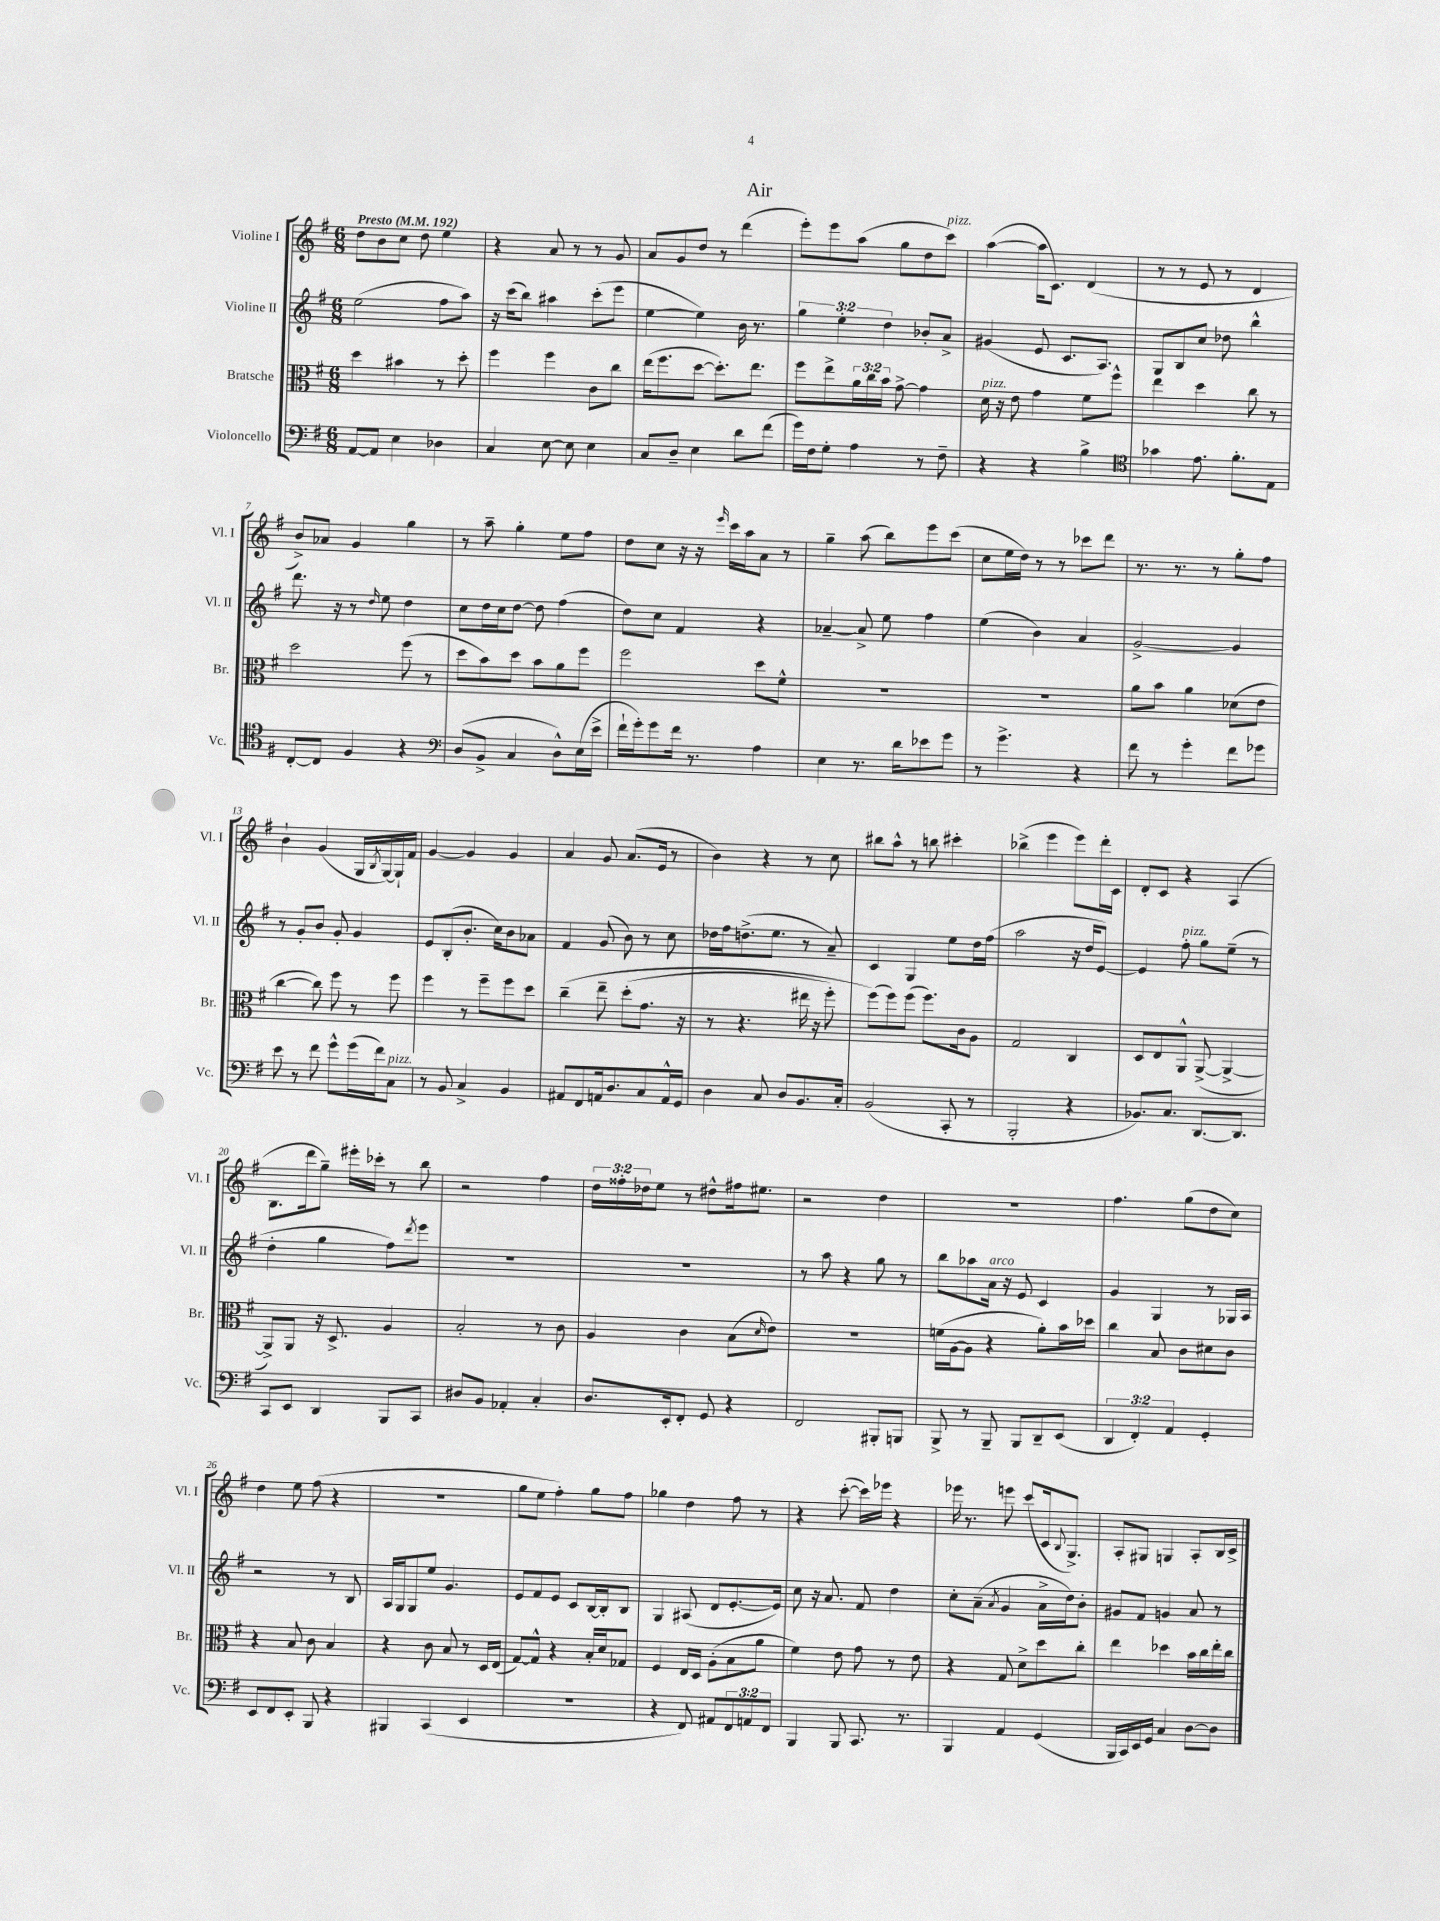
\header { title = "Air" }
<<
\new StaffGroup <<
\new Staff = "s0" \with { instrumentName = "Violine I" shortInstrumentName = "Vl. I" } {
    \clef treble \key g \major \numericTimeSignature \time 6/8 \override Staff.TupletNumber.text = #tuplet-number::calc-fraction-text \tempo "Presto" 4 = 192
    d''8 b'8 c''8 d''8 e''4 |
    r4 a'8 r8 r8 g'8 |
    a'8 g'8 d''8 r8 d'''4( |
    e'''8-.) e'''8 a''8( g''8 d''8 c'''8^\markup { \italic "pizz." }) |
    a''4~( a''16 c'8.) d'4( |
    r8 r8 e'8 r8 d'4 |
    b'8->) aes'8 g'4 g''4 |
    r8 a''8-- g''4-. e''8 fis''8 |
    d''8 c''8 r16 r16 \grace { e'''16 } c'''16 a''16 a'8 r8 |
    g''4-- a''8( b''8) e'''8 c'''8( |
    c''8 e''16 d''16) r8 r8 ces'''8 d'''8 |
    r8. r8. r8 g''8-. fis''8 |
    b'4-! g'4( g16 \acciaccatura { b8 } g16~) g16-! fis'16 |
    g'4~ g'4 g'4 |
    a'4 g'8 a'8.( e'16 r8 |
    b'4) r4 r8 c''8 |
    bis''8 a''8-^ r8 b''8 cis'''4-. |
    bes''4->( e'''4 e'''8) d'''16-. c'16 |
    d'8-. c'8 r4 a4( |
    b8. d'''16 g''8--) eis'''16-. ces'''16-. r8 b''8 |
    r2 fis''4 |
    \tuplet 3/2 { d''16 fisis''16-. des''16 } e''8 r8 dis''8-^ fis''16 eis''8. |
    r2 d''4 |
    R2. |
    fis''4. g''8( d''8 c''8) |
    d''4 e''8 fis''8( r4 |
    R2. |
    g''8 e''8 fis''4-.) g''8 fis''8 |
    ges''4 d''4 fis''8 r8 |
    r4 c'''8~-.( c'''16) ees'''16 r4 |
    ees'''16 r8. e'''8 c'''8( c'16 \appoggiatura { b8 } g8.->) |
    a8-. gis8 g4 a8-. b16 c'16-> \bar "|." |
}
\new Staff = "s1" \with { instrumentName = "Violine II" shortInstrumentName = "Vl. II" } {
    \clef treble \key g \major \numericTimeSignature \time 6/8 \override Staff.TupletNumber.text = #tuplet-number::calc-fraction-text
    e''2( fis''8 a''8) |
    r16 c'''16( b''8) ais''4 c'''8-.( e'''8 |
    e''4~ e''4) b'16 r8. |
    \tuplet 3/2 { g''4 e''4-. d''4 } bes'8-. a'8-> |
    gis'4( e'8 c'8. a8.) |
    g8 b8 c''8 des''8 b''4-^ |
    d'''8. r16 r8 \grace { d''16 } e''8 d''4 |
    c''8 d''16 c''16 d''8~ d''8 fis''4( |
    d''8) c''8 fis'4 r4 |
    aes'4~-- aes'8-> e''8 fis''4 |
    e''4( b'4) a'4 |
    g'2~-> g'4 |
    r8 g'8-. b'8 g'8-. g'4 |
    e'8 b8-.( b'8.-. c''16) b'8 aes'8 |
    fis'4 g'8( b'8) r8 c''8 |
    des''16 fis''16 d''8.->( e''8. r8 a'8--) |
    c'4 g4 e''8 d''16 fis''16( |
    a''2 r16 d''16 e'8~) |
    e'4 fis''8-.^\markup { \italic "pizz." } g''8 e''8--( r8 |
    d''4-. g''4 fis''8) \acciaccatura { d'''8 } e'''8 |
    R2. |
    R2. |
    r8 a''8 r4 g''8 r8 |
    b''8 aes''8 a'16^\markup { \italic "arco" } r16 e'8 c'4 |
    g'4 g4 r8 ges16 a16 |
    r2 r8 b8 |
    a16 g16 g8 e''8 g'4. |
    e'8 fis'8 e'8 c'8 b16~ b16-. b8 |
    g4 ais8( d'8 e'8.~-. e'16) |
    c''8 r16 a'8. fis'8 d''4 |
    c''8-. a'8--( \acciaccatura { a'8 } g'4 a'16-> d''16) b'8-. |
    gis'8 fis'8 g'4 a'8 r8 \bar "|." |
}
\new Staff = "s2" \with { instrumentName = "Bratsche" shortInstrumentName = "Br." } {
    \clef alto \key g \major \numericTimeSignature \time 6/8 \override Staff.TupletNumber.text = #tuplet-number::calc-fraction-text
    d''4 bis'4 r8 d''8-. |
    fis''4 fis''4 c'8 c''8 |
    e''16( fis''8. d''8~ d''8.-.) e''8. |
    fis''8 e''8-> \tuplet 3/2 { a'16 c''16 b'16 } g'8~-> g'4 |
    d'16^\markup { \italic "pizz." } r16 e'8 g'4 fis'8 fis''8-^ |
    e''4 d''4 c''8 r8 |
    d''2 fis''8( r8 |
    d''8 b'8) d''8 b'8 a'8 fis''8 |
    fis''2 d''8 fis'8-^ |
    R2. |
    R2. |
    a'8 b'8 a'4 des'8( e'8 |
    c''4~ c''8) fis''8 r8 fis''8 |
    fis''4 r8 fis''8-- fis''8 d''8 |
    c''4--\( e''8-- d''8-.( g'8. r16 |
    r8 r4. eis''16 r16 fis''8-.) |
    fis''8(\) fis''8) fis''8( fis''8.) c'16 a8 |
    g2 c4 |
    d8 e8 a,8-^ a,8~->( a,4~-> |
    a,8->) a,8 r16 d8.-> a4 |
    b2-. r8 c'8 |
    a4 c'4 b8( \grace { d'16 } e'8) |
    R2. |
    f'16( a16~ a8 r4 a'8-.) b'16 des''16 |
    c''4 b8 c'8 dis'8 c'8 |
    r4 b8 c'8 b4 |
    r4 c'8 b8 r8 d16 e16( |
    g8~) g8-^ r4 b16-. d'16 ges8 |
    fis4 e16 d16 a8-.( b8 a'8 |
    fis'4) e'8 g'8 r8 e'8 |
    r4 g8 d'8-> d''8 c''8-. |
    e''4 des''4 b'16 c''16 e''16-. c''16 \bar "|." |
}
\new Staff = "s3" \with { instrumentName = "Violoncello" shortInstrumentName = "Vc." } {
    \clef bass \key g \major \numericTimeSignature \time 6/8 \override Staff.TupletNumber.text = #tuplet-number::calc-fraction-text
    a,8~ a,8 e4 des4 |
    c4 e8~ e8 e4 |
    c8 d8-- e4 d'8 fis'8( |
    g'16) fis16 g8-. a4 r8 fis8-- |
    r4 r4 b4-> |
    \clef tenor ges'4 e'8. fis'8.-. e8 |
    c8~-. c8 fis4 r4 |
    \clef bass d8( b,8-> c4 d8-^) e16( e'16-> |
    fis'16-! g'16-.) g'8 fis'16 r8. a4 |
    e4 r8. d'16 ees'8 g'8 |
    r8 g'4.-> r4 |
    fis'8 r8 g'4-. fis'8 ges'8 |
    e'8 r8 fis'8 g'8-^ g'16( fis'16) c8^\markup { \italic "pizz." } |
    r8 b,8 c4-> b,4 |
    ais,8 fis,8 a,16 d8. c8 a,16-^ g,16 |
    d4 c8 d8 b,8. c16-. |
    b,2( c,8-. r8 |
    b,,2-. r4 |
    bes,8.) c8. d,8.~ d,8. |
    c,8 e,8 d,4 b,,8 c,8 |
    dis8 b,8 aes,4-. c4-. |
    d8. e,16-. fis,8-. g,8 r4 |
    fis,2 bis,,8-. b,,8 |
    b,,8-> r8 b,,8-- b,,8 d,8-- e,8( |
    \tuplet 3/2 { d,4 fis,4-.) a,4 } g,4-. |
    e,8 fis,8 e,8-. b,,8 r4 |
    bis,,4 c,4( e,4 |
    r2. |
    r4 fis,8) ais,8 \tuplet 3/2 { fis,8 a,8 fis,8 } |
    b,,4 b,,8 c,8. r8. |
    b,,4 a,4 g,4( |
    b,,16 c,16) e,16 g,16 c4 d8~ d8 \bar "|." |
}
>>
>>
